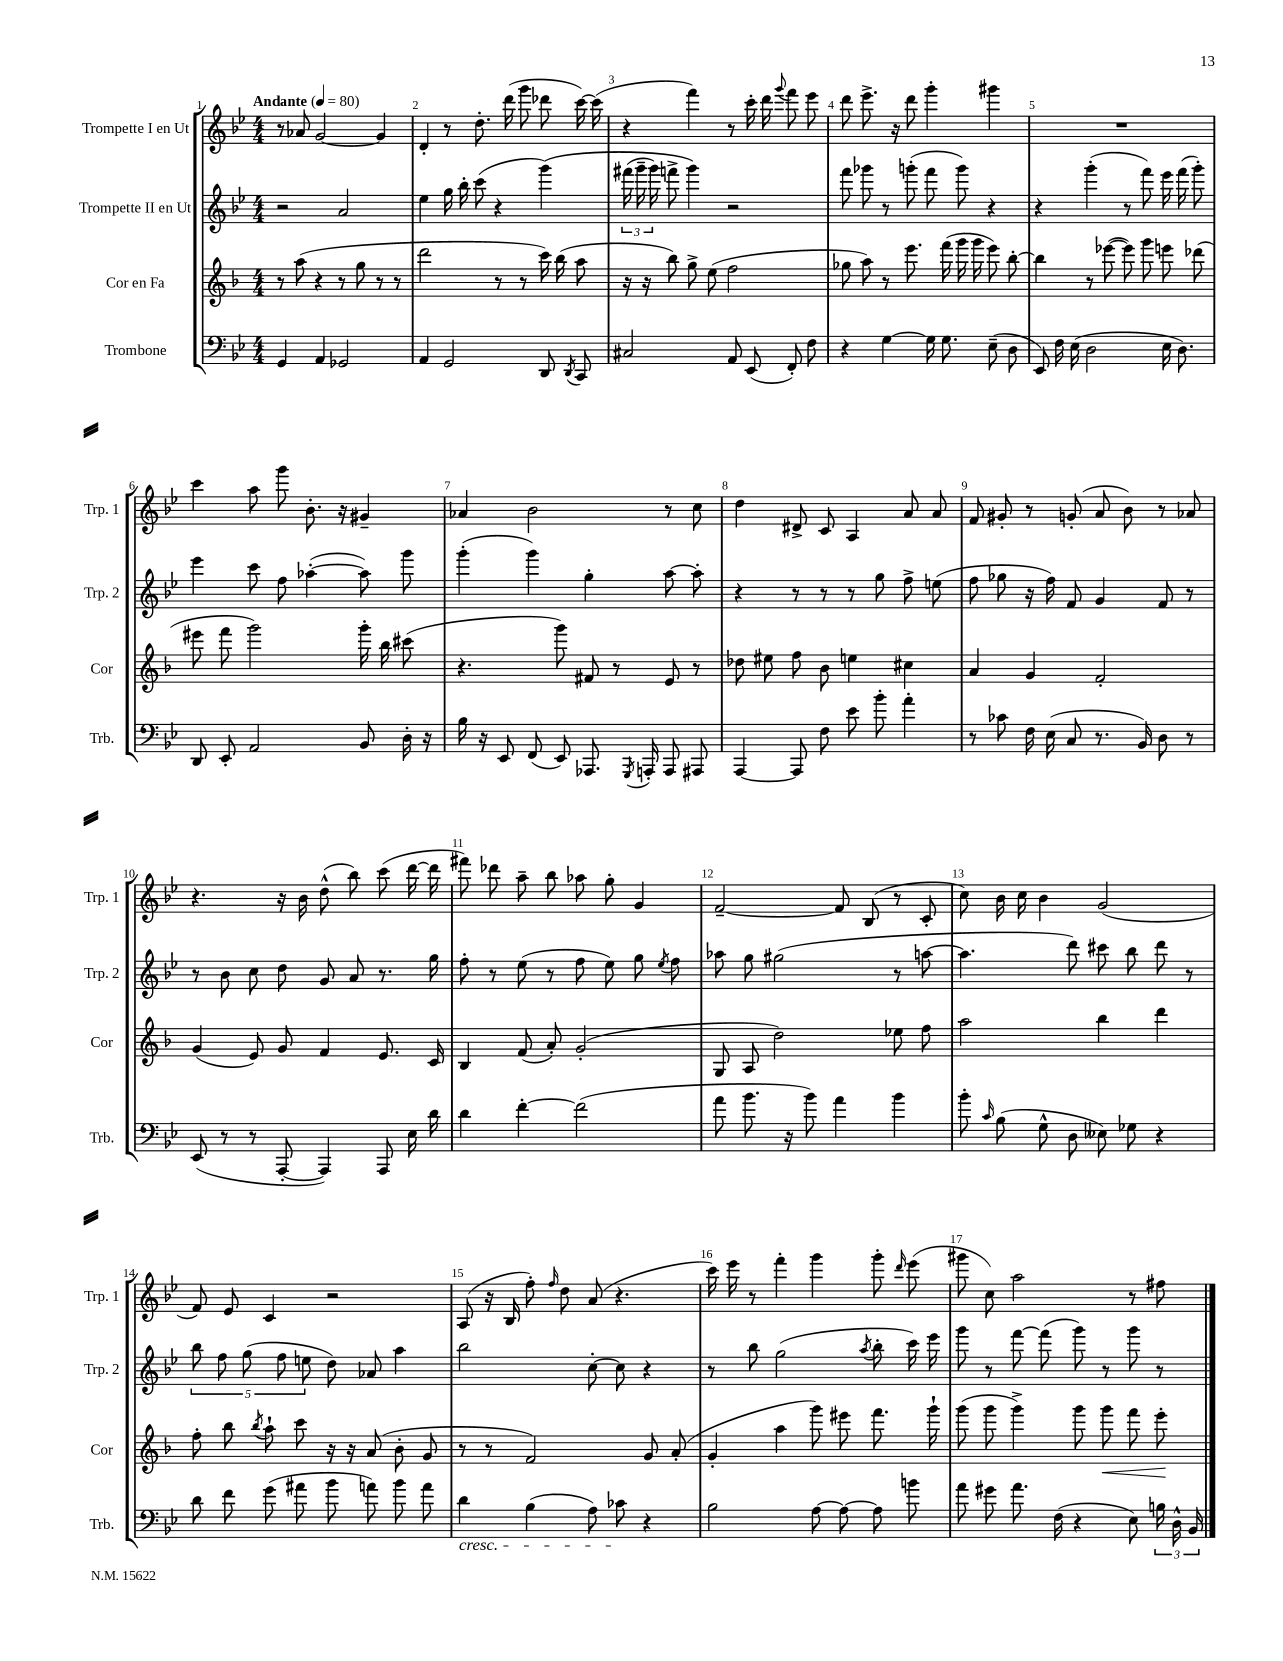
<<
\new StaffGroup <<
\new Staff = "s0" \with { instrumentName = "Trompette I en Ut" shortInstrumentName = "Trp. 1" } {
    \clef treble \key bes \major \numericTimeSignature \time 4/4 \tempo "Andante" 4 = 80
    \autoBeamOff r8 aes'8 g'2~ g'4 |
    d'4-. r8 d''8.-. d'''16( g'''8 des'''8 c'''16~) c'''16( |
    r4 f'''4) r8 c'''16-. d'''16 \appoggiatura { g'''8 } f'''8 ees'''8 |
    d'''8 ees'''8.-> r16 d'''8 g'''4-. gis'''4 |
    R1 |
    c'''4 a''8 g'''8 bes'8.-. r16 gis'4-- |
    aes'4 bes'2 r8 c''8 |
    d''4 dis'8-> c'8 a4 a'8 a'8 |
    f'8 gis'8-. r8 g'8-.( a'8 bes'8) r8 aes'8 |
    r4. r16 bes'16 d''8-^( bes''8) c'''8( d'''16~ d'''16 |
    fis'''8) des'''8 a''8-- bes''8 aes''8 g''8-. g'4 |
    f'2~-- f'8 bes8( r8 c'8-. |
    c''8) bes'16 c''16 bes'4 g'2( |
    f'8) ees'8 c'4 r2 |
    a8( r16 bes16 f''8-.) \grace { f''16 } d''8 a'8( r4. |
    c'''16) ees'''16 r8 f'''4-. g'''4 g'''8-. \grace { d'''16 } ees'''8( |
    gis'''8 c''8) a''2 r8 fis''8 \bar "|." |
}
\new Staff = "s1" \with { instrumentName = "Trompette II en Ut" shortInstrumentName = "Trp. 2" } {
    \clef treble \key bes \major \numericTimeSignature \time 4/4
    \autoBeamOff r2 a'2 |
    ees''4 g''16 bes''16-. c'''8( r4 g'''4)\( |
    \tuplet 3/2 { fis'''16( g'''16-- g'''16) } f'''8-> g'''4\) r2 |
    f'''8 ges'''8 r8 g'''8-.( f'''8 g'''8) r4 |
    r4 g'''4-.( r8 f'''8) ees'''16 f'''16( g'''8-.) |
    ees'''4 c'''8 f''8 aes''4~-.( aes''8) g'''8 |
    g'''4-.( g'''4) g''4-. a''8~ a''8-. |
    r4 r8 r8 r8 g''8 f''8-> e''8( |
    f''8 ges''8 r16 f''16) f'8 g'4 f'8 r8 |
    r8 bes'8 c''8 d''8 g'8 a'8 r8. g''16 |
    f''8-. r8 ees''8( r8 f''8 ees''8) g''8 \acciaccatura { ees''8 } f''8 |
    aes''8 g''8 gis''2( r8 a''8~ |
    a''4. d'''8) cis'''8 bes''8 d'''8 r8 |
    \tuplet 5/4 { bes''8 f''8 g''8( f''8 e''8 } d''8) aes'8 a''4 |
    bes''2 c''8~-. c''8 r4 |
    r8 bes''8 g''2( \acciaccatura { a''8 } bes''8-. c'''16) ees'''16 |
    g'''8 r8 f'''8~ f'''8( g'''8) r8 g'''8 r8 \bar "|." |
}
\new Staff = "s2" \with { instrumentName = "Cor en Fa" shortInstrumentName = "Cor" } {
    \clef treble \key f \major \numericTimeSignature \time 4/4
    \autoBeamOff r8 a''8( r4 r8 g''8 r8 r8 |
    d'''2 r8 r8 c'''16) bes''16( a''8 |
    r16 r16 bes''8) g''8-> e''8( f''2 |
    ges''8 a''8) r8 e'''8. f'''16( g'''16 g'''16 e'''8) bes''8~-. |
    bes''4 r8 ees'''8~( ees'''8) g'''8 e'''8 des'''8( |
    eis'''8 f'''8 g'''2) g'''16-. bes''16 cis'''8( |
    r4. g'''8) fis'8 r8 e'8 r8 |
    des''8 eis''8 f''8 bes'8 e''4 cis''4 |
    a'4 g'4 f'2-. |
    g'4( e'8) g'8 f'4 e'8. c'16 |
    bes4 f'8( a'8-.) g'2-.( |
    g8 a8 d''2) ees''8 f''8 |
    a''2 bes''4 d'''4 |
    f''8-. bes''8 \acciaccatura { bes''8 } a''8-! c'''8 r16 r16 a'8( bes'8-. g'8 |
    r8 r8 f'2) g'8 a'8-.( |
    g'4-. a''4 g'''8) eis'''8 f'''8. g'''16-! |
    g'''8( g'''8 g'''4->) g'''8 g'''8\< f'''8 e'''8-.\! \bar "|." |
}
\new Staff = "s3" \with { instrumentName = "Trombone" shortInstrumentName = "Trb." } {
    \clef bass \key bes \major \numericTimeSignature \time 4/4
    \autoBeamOff g,4 a,4 ges,2 |
    a,4 g,2 d,8 \acciaccatura { d,8 } c,8 |
    cis2 a,8 ees,8( f,8-.) f8 |
    r4 g4~ g16 g8. ees8--( d8 |
    ees,8) f16 ees16( d2 ees16 d8.) |
    d,8 ees,8-. a,2 bes,8 d16-. r16 |
    bes16 r16 ees,8 f,8( ees,8) aes,,8. \acciaccatura { g,,8 } a,,16-. a,,8 ais,,8 |
    a,,4~ a,,8 f8 ees'8 bes'8-. a'4-. |
    r8 ces'8 f16 ees16( c8 r8. bes,16) d8 r8 |
    ees,8( r8 r8 a,,8~-. a,,4) a,,8 ees16 d'16 |
    d'4 f'4~-. f'2( |
    a'8 bes'8. r16 bes'8) a'4 bes'4 |
    bes'8-. \grace { c'16 } bes8( g8-^ d8 eeses8) ges8 r4 |
    d'8 f'8 g'8( ais'8 bes'8 a'8) bes'8 a'8 |
    d'4\cresc bes4( a8) ces'8\! r4 |
    bes2 a8~ a8~ a8 b'8 |
    a'8 gis'8 a'8. f16( r4 ees8) \tuplet 3/2 { b16 d16-^ bes,16 } \bar "|." |
}
>>
>>
\layout { \context { \Score \override BarNumber.break-visibility = ##(#f #t #t) barNumberVisibility = #all-bar-numbers-visible } }
